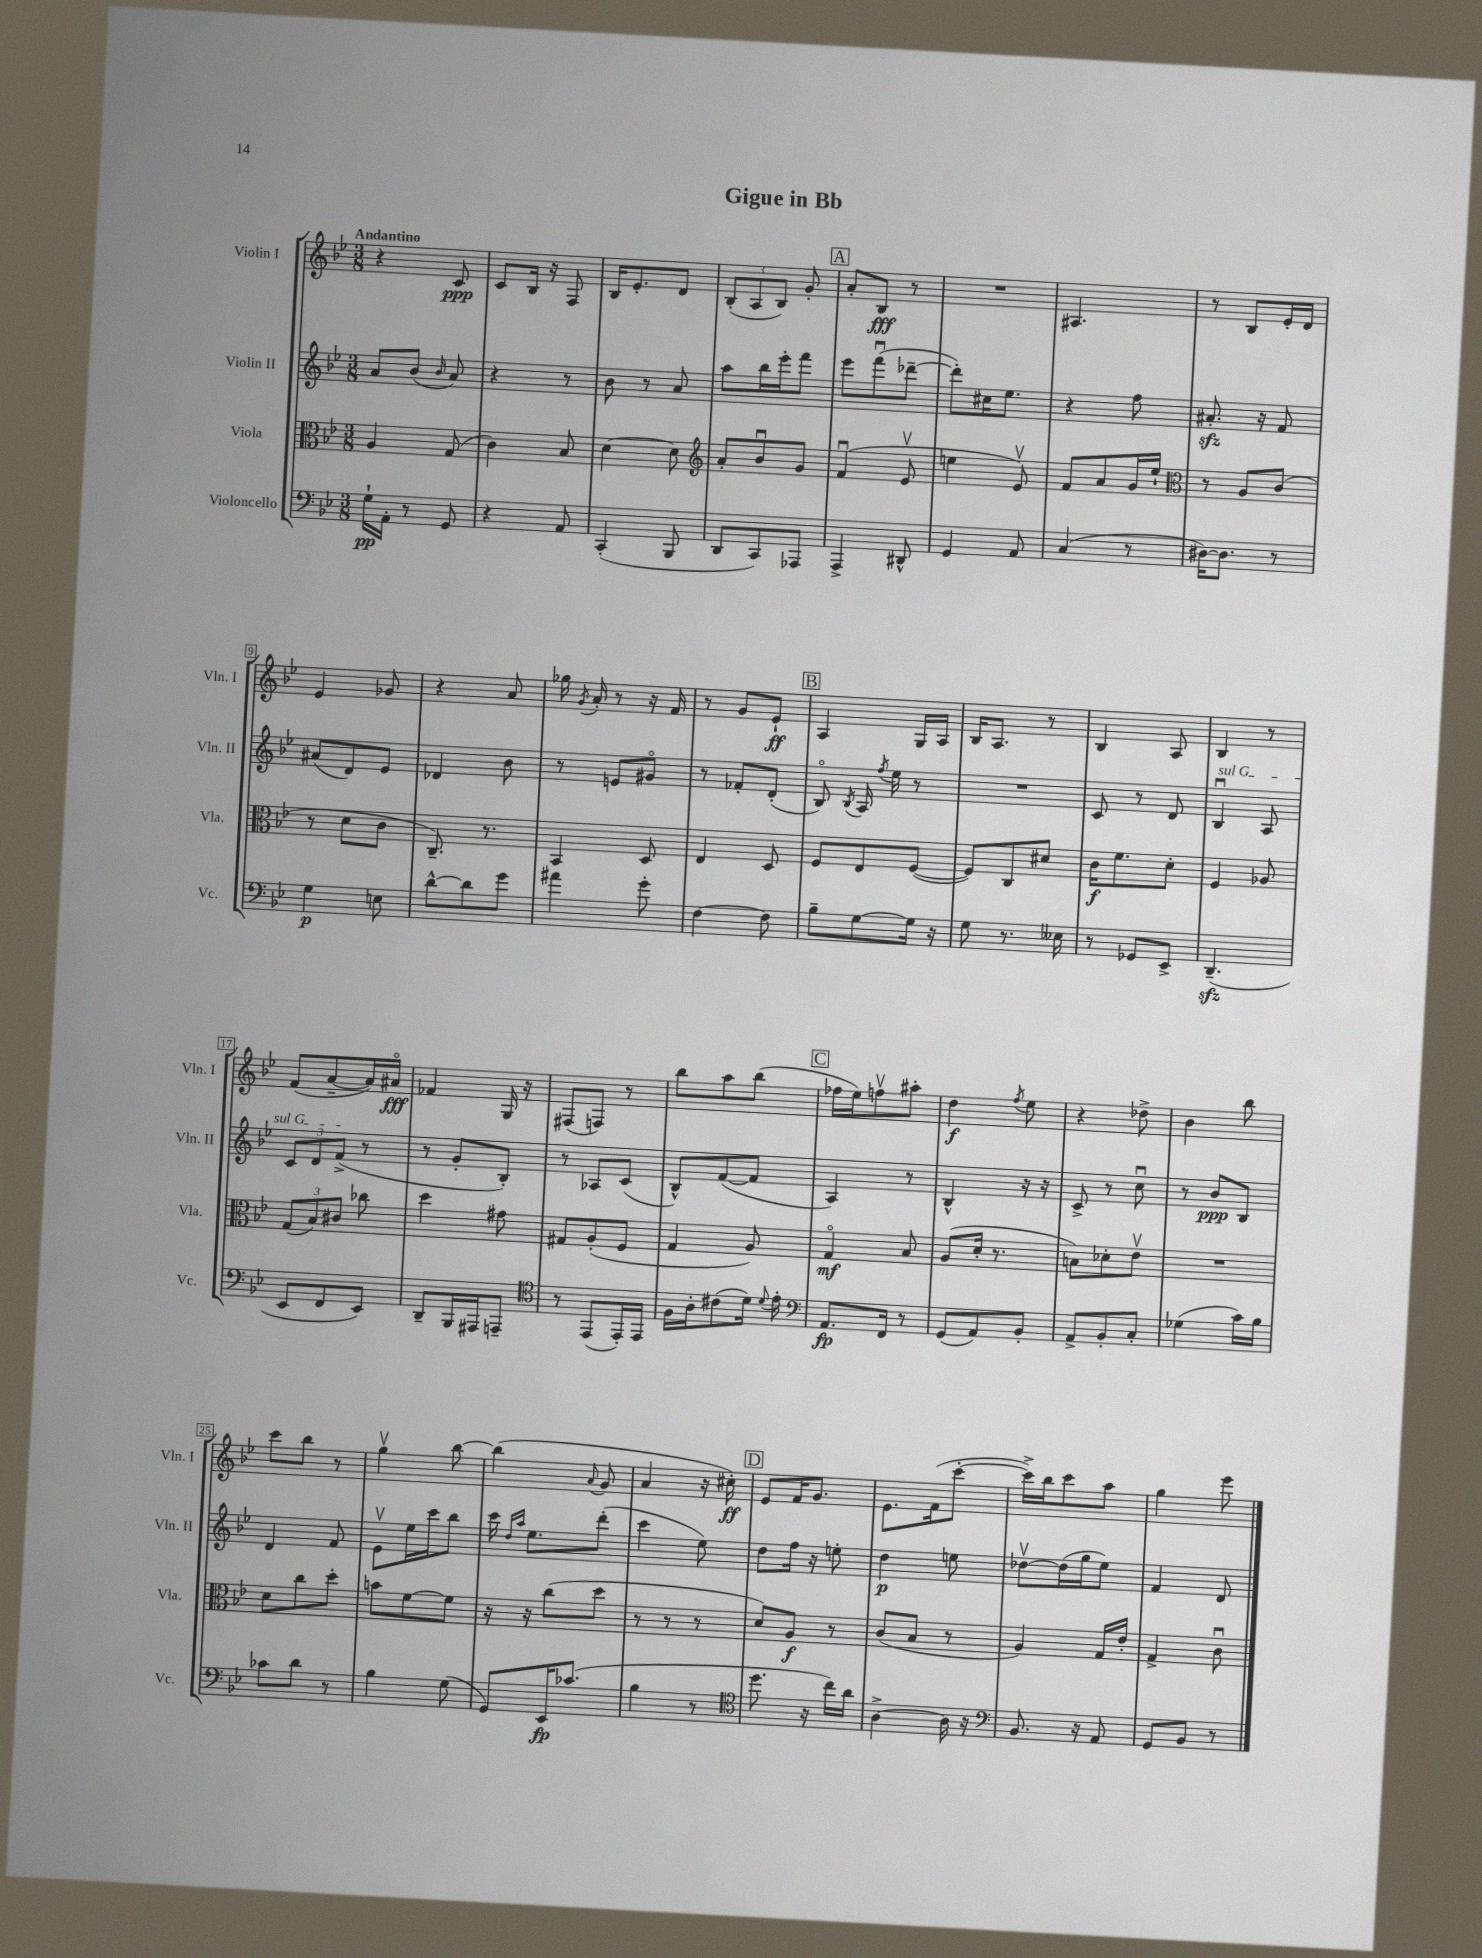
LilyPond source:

\header { title = "Gigue in Bb" }
<<
\new StaffGroup <<
\new Staff = "s0" \with { instrumentName = "Violin I" shortInstrumentName = "Vln. I" } {
    \clef treble \key bes \major \numericTimeSignature \time 3/8 \tempo "Andantino"
    \autoBeamOff r4 c'8\ppp |
    c'8[ bes16] r16 f8 |
    bes16[ ees'8.-. d'8] |
    \tuplet 3/2 { bes8[-.( a8 bes8]) } g'8-. |
    \mark \markup { \box "A" } a'8[-. bes8]\fff r8 |
    R4. |
    ais4. |
    r8 bes8[ ees'16-. d'16] |
    ees'4 ges'8 |
    r4 a'8 |
    ges''16 \acciaccatura { g'8 } a'16-. r8 r16 f'16 |
    r8 g'8[ ees'8]-!\ff |
    \mark \markup { \box "B" } a4 g16[ a16] |
    bes16[ a8.] r8 |
    bes4 a8 |
    bes4 r8 |
    f'8[( a'8~-- a'16) ais'16]\flageolet\fff |
    fes'4 g16 r16 |
    fis8[( f8]) r8 |
    bes''8[ a''8 bes''8]( |
    \mark \markup { \box "C" } fes''16[ ees''16) f''8\upbow ais''8]-. |
    d''4\f \acciaccatura { f''8 } ees''8 |
    r4 des''8-> |
    bes'4 bes''8 |
    c'''8[ bes''8] r8 |
    g''4\upbow bes''8~ |
    bes''4( \appoggiatura { a'8 } g'8 |
    a'4 r16 cis''16-.\ff) |
    \mark \markup { \box "D" } ees'8[ f'16 g'8.] |
    ees'8.[ f'16( c'''8]~-. |
    c'''16[->) bes''16 c'''8 a''8] |
    g''4 ees'''8 \bar "|." |
}
\new Staff = "s1" \with { instrumentName = "Violin II" shortInstrumentName = "Vln. II" } {
    \clef treble \key bes \major \numericTimeSignature \time 3/8
    \autoBeamOff a'8[ bes'8]( \grace { bes'16 } a'8) |
    r4 r8 |
    bes'8 r8 a'8 |
    a''8[ bes''16 ees'''16-. f'''8] |
    \mark \markup { \box "A" } ees'''8[ f'''8\downbow( des'''8]~-- |
    des'''8[-.) cis''16 ees''8.] |
    r4 f''8 |
    ais'8.-.\sfz r16 f'8 |
    ais'8[( d'8) ees'8] |
    des'4 bes'8 |
    r8 e'8[ gis'8]\flageolet |
    r8 fes'8[-. d'8]-.( |
    \mark \markup { \box "B" } bes8\flageolet) \acciaccatura { bes8 } a16 \acciaccatura { f''8 } ees''16 r8 |
    R4. |
    c'8 r8 d'8 |
    \once \override TextSpanner.bound-details.left.text = \markup { \italic "sul G" } bes4\downbow\startTextSpan a8 |
    \tuplet 3/2 { c'8[ d'8 f'8]->\stopTextSpan( } r8 |
    r8 g'8[-. bes8]-.) |
    r8 aes8[ c'8]( |
    bes8[-^) f'8~( f'8] |
    \mark \markup { \box "C" } a4) r8 |
    bes4-^ r16 r16 |
    c'8-> r8 c''8\downbow |
    r8 bes'8[\ppp bes8] |
    d'4 f'8 |
    ees'8[\upbow ees''16 c'''16 bes''8] |
    c'''16 \grace { d''16[ a''16] } ees''8.[ d'''8]-.( |
    c'''4 ees''8) |
    \mark \markup { \box "D" } d''8[ f''16] r16 e''8-. |
    d''4\p e''8 |
    des''8[~\upbow des''16( g''16 ees''8]) |
    f'4 d'8 \bar "|." |
}
\new Staff = "s2" \with { instrumentName = "Viola" shortInstrumentName = "Vla." } {
    \clef alto \key bes \major \numericTimeSignature \time 3/8
    \autoBeamOff a4 g8( |
    c'4) bes8 |
    d'4~ d'8 |
    \clef treble a'8[-. bes'8\downbow g'8] |
    \mark \markup { \box "A" } f'4\downbow( ees'8\upbow |
    e''4 ees'8\upbow) |
    f'8[ a'8 g'16 ees''16]-! |
    \clef alto r8 a8[ c'8]( |
    r8 d'8[ c'8] |
    c8.--) r8. |
    bes,4 d8 |
    ees4 d8 |
    \mark \markup { \box "B" } f8[ ees8 f8]~( |
    f8[) c8 dis'8] |
    c'16[\f f'8. d'8]-. |
    f4 aes8 |
    \tuplet 3/2 { g8[( bes8) cis'8] } ces''8 |
    d''4 gis'8 |
    gis8[ a8-.( f8] |
    g4 a8) |
    \mark \markup { \box "C" } g4\flageolet\mf bes8 |
    a8[( d'16]-. r8. |
    b8[) des'8-. ees'8]\upbow |
    R4. |
    d'8[ c''8 d''8]-. |
    b'8[ f'8~ f'8] |
    r16 r16 c''8[( d''8] |
    r8 r8 r8 |
    \mark \markup { \box "D" } d'8[) a8]\f r8 |
    c'8[( bes8] r8 |
    a4) g16[ ees'16]-. |
    g4-> c'8\downbow \bar "|." |
}
\new Staff = "s3" \with { instrumentName = "Violoncello" shortInstrumentName = "Vc." } {
    \clef bass \key bes \major \numericTimeSignature \time 3/8
    \autoBeamOff g16[-!\pp a,16]-. r8 g,8 |
    r4 a,8 |
    c,4-.( bes,,8 |
    d,8[ c,8) aes,,8] |
    \mark \markup { \box "A" } a,,4-> dis,8-^ |
    g,4 a,8 |
    c4( r8 |
    dis16[~) dis8.] r8 |
    g4\p e8 |
    d'8[~-^ d'8 g'8] |
    ais'4 g'8-. |
    f4~ f8 |
    \mark \markup { \box "B" } bes8[-- g8~ g16] r16 |
    g8 r8. eeses16 |
    r8 ges,8[ ees,8]-> |
    d,4.--\sfz( |
    ees,8[ f,8 ees,8]) |
    d,8[-- bes,,16 ais,,16 a,,8]-- |
    \clef tenor r8 ees,8[( ees,16-.) ees,16] |
    f16[ a16-. cis'8( d'16]) \appoggiatura { d'8 } ees'16-. |
    \mark \markup { \box "C" } \clef bass a,8.[\fp f,16] r8 |
    g,8[( a,8) bes,8]-. |
    a,8[-> bes,8-. c8]-. |
    ges4( c'16[) bes16] |
    ces'8[ d'8] r8 |
    bes4 g8( |
    g,8[) ees,16\fp ces'8.]( |
    bes4 r8 |
    \mark \markup { \box "D" } \clef tenor d''8. r16 c''16[) a'16] |
    a4~-> a16 r16 |
    \clef bass bes,8. r16 a,8 |
    g,8[ bes,8] r8 \bar "|." |
}
>>
>>
\layout { \context { \Score \override BarNumber.stencil = #(make-stencil-boxer 0.1 0.3 ly:text-interface::print) } }
